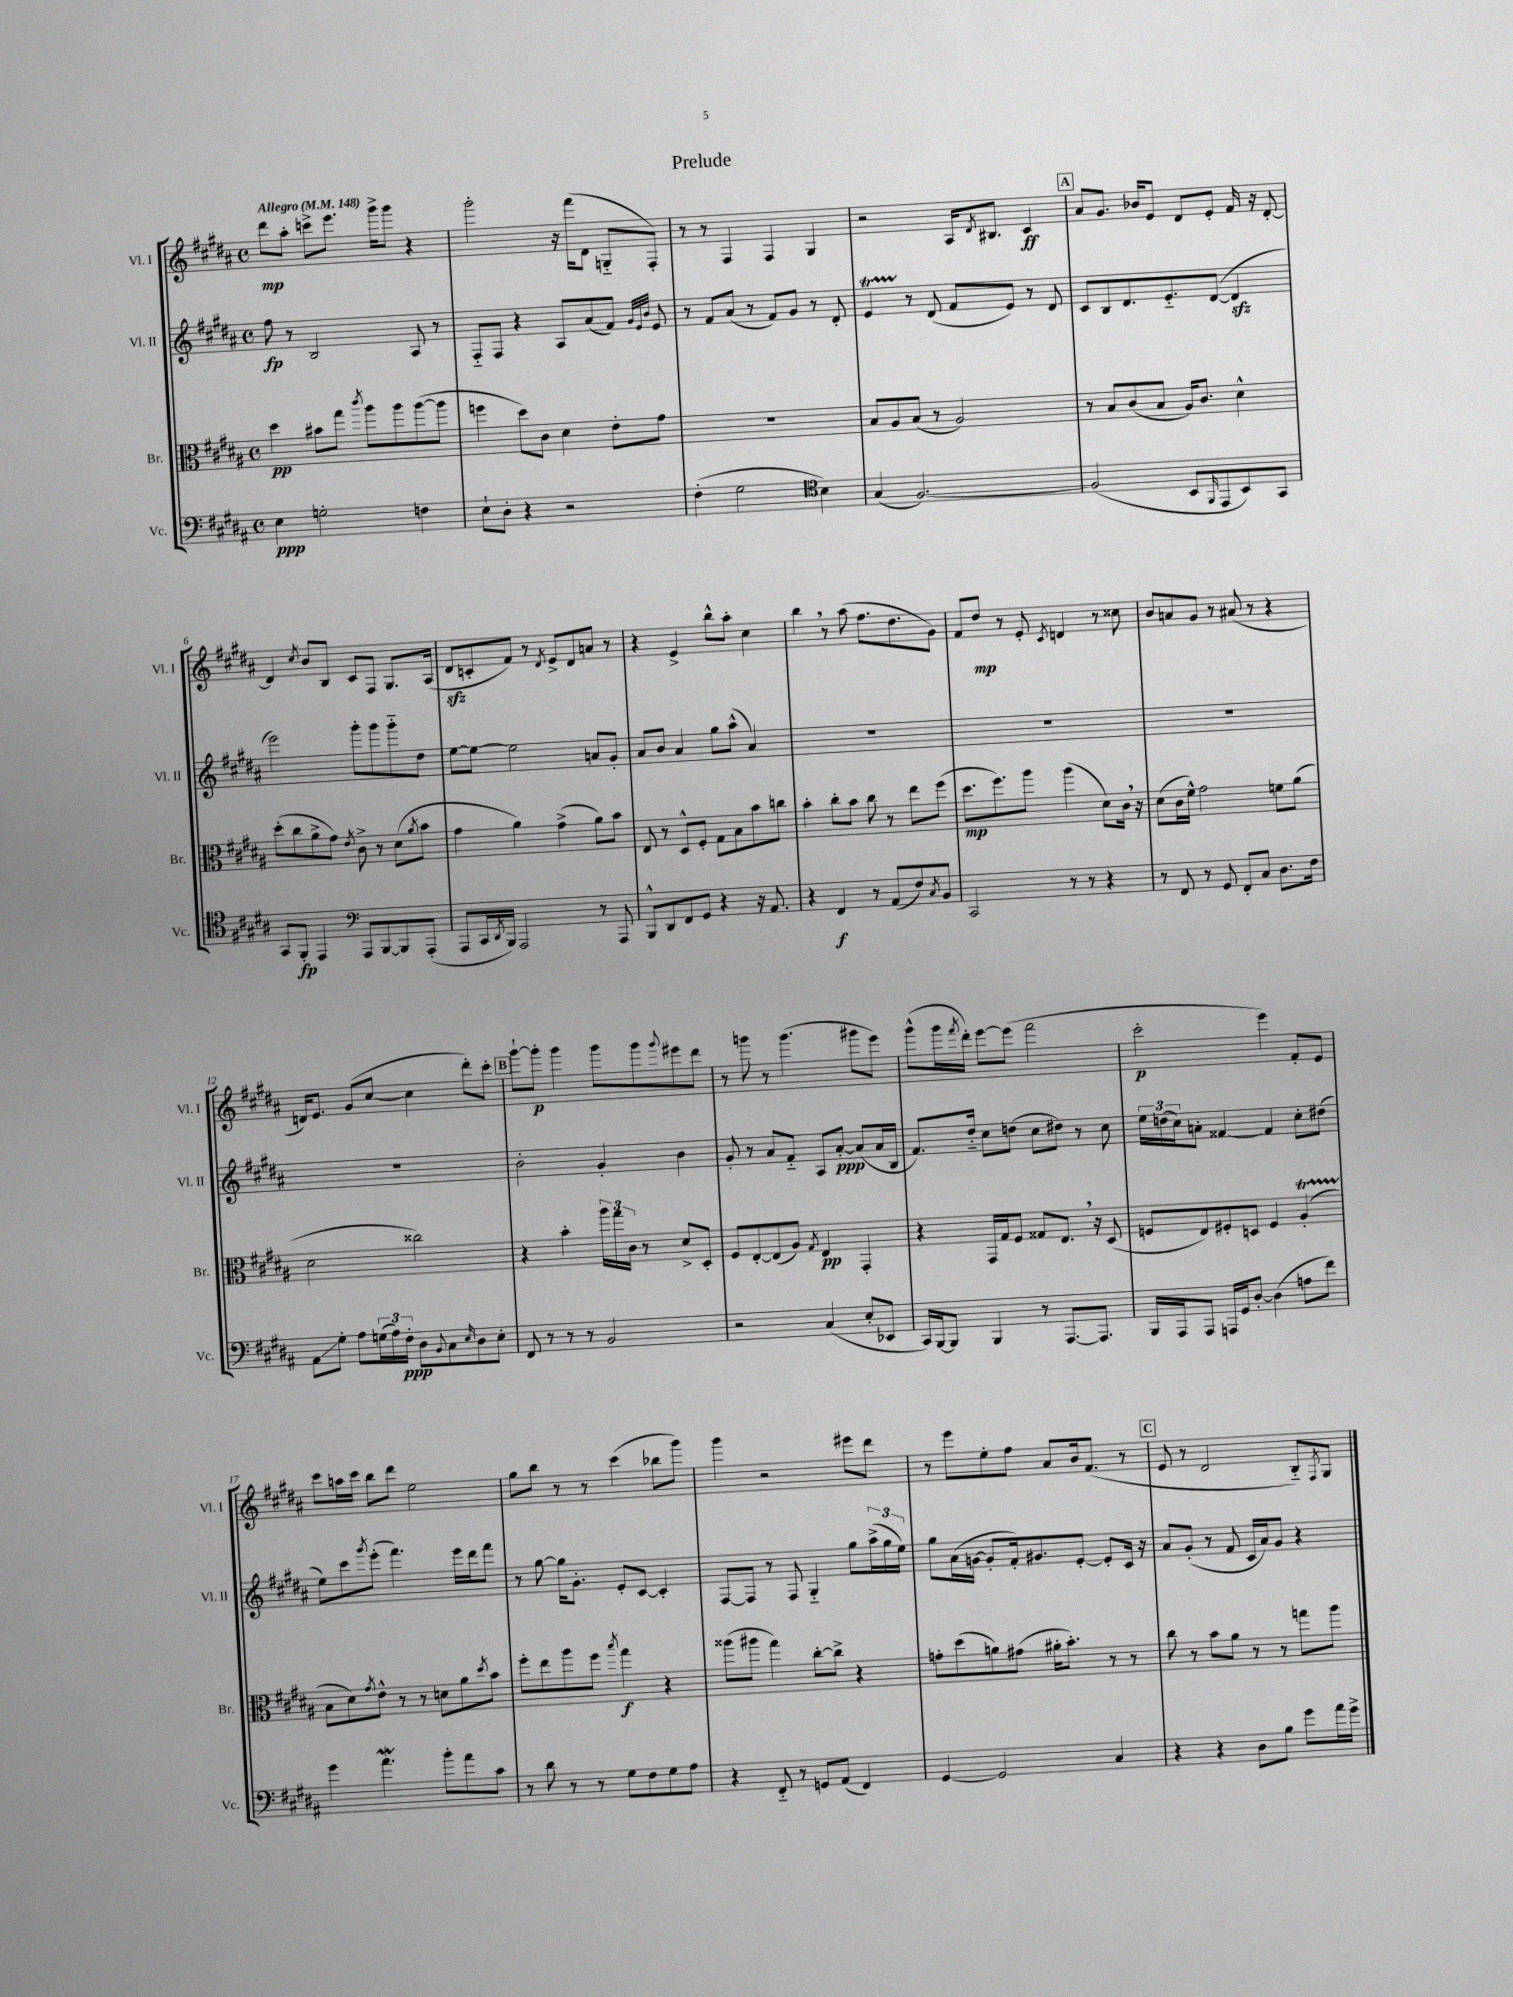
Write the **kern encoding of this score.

**kern	**kern	**kern	**kern
*staff4	*staff3	*staff2	*staff1
*clefF4	*clefC3	*clefG2	*clefG2
*k[f#c#g#d#a#]	*k[f#c#g#d#a#]	*k[f#c#g#d#a#]	*k[f#c#g#d#a#]
*M4/4	*M4/4	*M4/4	*M4/4
*met(c)	*met(c)	*met(c)	*met(c)
*MM148	*MM148	*MM148	*MM148
4E	4dd#	8ff#	8ddd#
.	.	8r	8aa#'
2G'	8b#	2B	8ccc^
.	8gg#	.	8.eee
.	8qccc#	.	.
.	8aa#	.	.
.	.	.	16ggg#^
.	8aa#	.	8ggg#
4F	([8aa#	8A#	4r
.	8aa#]	8r	.
=	=	=	=
8E`	4ff	8F#'~	2ggg#'
8D#'	.	8F#	.
4r	8dd#)	4r	.
.	8c#	.	.
2r	4d#	8A#	16r
.	.	.	(16fff#
.	.	(8a#	8d#
.	8e'	8f#)	8G'~
.	.	32qqg#	.
.	.	32qqe	.
.	.	32qqb	.
.	8g#	8e	8F#')
=	=	=	=
(4F#'	1r	8r	8r
.	.	8f#	8r
2G#	.	(8a#	4F#
.	.	8r	.
.	.	8f#)	4F#
.	.	8g#	.
*clefC4	*	*	*
4B)	.	8r	4G#
.	.	8d#'	.
=	=	=	=
(4G#	8B	4e	2r
.	8A#	.	.
[2.F#)	(8B	8r	.
.	8r	(8d#	.
.	2A#)	8f#	16A#
.	.	.	8qd#
.	.	.	8.B#
.	.	8e)	.
.	.	8r	4c#
.	.	8d#	.
=	=	=	=
(2F#]	8r	8c#	8a#
.	8B	8B	8.g#
.	(8c#	8.d#	.
.	.	.	16b-
.	8B	.	8e
.	.	8.e'~	.
8BB	16A#)	.	8d#
.	8.c#	.	.
16qqFF#	.	.	.
8EE	.	([8d#	8e'
8BB)	4d#^^	4d#]	16f#
.	.	.	16r
8GG#	.	.	[8d#'
=	=	=	=
8GG#	(8dd#'	2eee)	4d#]
8FF#'	8cc#	.	.
.	.	.	8qcc#
4EE	8a#^	.	8b
.	8g#)	.	8B
*clefF4	*	*	*
.	8qe	.	.
8AAA#	8c#^	8ggg#'	8c#
[8BBB	8r	8ggg#	8F#
8BBB]	(8d#	8ggg#'~	8.G#
.	8qa#	.	.
(8AAA#'	8b	8dd#	.
.	.	.	(16A#
=	=	=	=
8AAA#	4g#	[8ee	8d#
16CC#	.	8ee_	8c'
8qDD#	.	.	.
16BBB)	.	.	.
2AAA#	4a#)	2ee]	8f#)
.	.	.	8r
.	.	.	8qd#
.	(4g#^	.	8e^
.	.	.	8d#
8r	8a#)	8a	8a
8AAA#	8b	8g#'	8r
=	=	=	=
8BBB^^	8E	8a#	4r
8DD#	8r	8b	.
8FF#	8D#^^	4a#	4e^
8GG#	8F#'	.	.
4r	8G#	8gg#	8bb^^
.	8B	(8aa#^^	8aa#'
16r	8b	4a#)	4cc#
8.AA#	.	.	.
.	8cc	.	.
=	=	=	=
4r	4b'	1r	4bb
4FF#	8cc#'	.	8r
.	8b	.	(8aa#
8r	8cc#	.	8.ff#
(8AA#	8r	.	.
.	.	.	8.dd#
8F#)	8ee	.	.
8qC#	.	.	.
8BB	(8ff#	.	8g#)
=	=	=	=
2CC#	8.dd#	1r	8f#
.	.	.	8dd#
.	8.ff#)	.	.
.	.	.	8r
.	8aa#	.	8e'
.	.	.	8qc#
8r	(4aa#	.	4d
8r	.	.	.
4r	8d#)	.	8r
.	16c#	.	8cc##
.	16r	.	.
=	=	=	=
8r	(8d#	1r	8b
8FF#	16c#	.	8a
.	16f#^^)	.	.
8r	2g#	.	8g#
8GG#	.	.	8r
8FF#'	.	.	(8a#
8C#	.	.	8r
8.D#	8f	.	4r
.	(8a#	.	.
16F#	.	.	.
=	=	=	=
8AA#	2d#	1r	16d)
.	.	.	8.e
8G#'	.	.	.
8A#	.	.	(8g#
(24G	.	.	[8cc#
24A#)	.	.	.
24F#'	.	.	.
8D#	2cc##)	.	4cc#]
8qqBB	.	.	.
8C#	.	.	.
16qqE	.	.	.
8D#	.	.	8ddd#')
8E'	.	.	8ccc#'
=	=	=	=
8FF#	4r	2b'	[8ggg#`
8r	.	.	8ggg#']
8r	4b'	.	4ggg#
8r	.	.	.
2BB	24aa#	4g#'	8ggg#
.	24gg#	.	.
.	24c#	.	.
.	8r	.	8ggg#
.	.	.	8qqggg#
.	8d#^	4b	8eee#
.	8D#'	.	8ddd#
=	=	=	=
2r	8F#	8g#'	8r
.	[8E'	8r	8ggg
.	(8E]	8a#	8r
.	8A#)	8f#'~	(4.ggg
.	8qG#	.	.
(4C#	4E	8A#	.
.	.	[8a#'	.
8E'	4GG#'	(8a#]	8ggg#
8EE-	.	16a#	8eee)
.	.	16B	.
=	=	=	=
16CC#)	4r	8.f#)	(8ggg#^^
[16BBB	.	.	.
8BBB]	.	.	16ggg#
.	.	.	8qfff#
.	.	16dd#'~	16ddd#')
4BBB	16GG#	8cc#	[8eee
.	16G#	.	.
.	8F#	(8dd	(8eee]
8r	8G##	8cc#	2fff#
[8.AAA#	8.E	8dd#)	.
.	.	8r	.
8.AAA#]	16r	.	.
.	(8D#	8cc#	.
=	=	=	=
16BBB	8F	24ee	2ccc#'
.	.	(24dd	.
16AAA#	.	.	.
.	.	24cc#)	.
8AAA#	8E)	8a'	.
16AAA	8F#'	[4f##	.
16GG#	.	.	.
[8D#'	8D	.	.
(4D#]	4F#	4f##]	4eee)
8A	(4A#'	8cc#'	8f#'
8f#)	.	(8dd#	8e
=	=	=	=
4g#	8B	8ee)	8ccc#
.	8d#)	8ccc#	16aa
.	.	.	16ccc#
.	8qg#	8qggg#	.
4.a#	8e^^	(8eee'	8bb
.	8r	4.fff#)	8ddd#
.	8r	.	2ee
8b'	8d	.	.
8a#	8a#	16eee	.
.	.	16ddd#	.
.	8qdd#	.	.
8c#	8b	8fff#	.
=	=	=	=
8r	8ff#'	8r	8gg#
8d#	8ee	[8gg#	8bb
8r	8aa#	16gg#]	8r
.	.	8.g#'	.
8r	8ff#	.	8r
.	8qbb	.	.
8G#	4gg#	8e'	(4ccc#
8F#	.	[8c#	.
8G#	4r	4c#']	8bb-
8A#	.	.	8ggg#)
=	=	=	=
4r	(8aa##	[8F#	4ggg#
.	8aa#	8F#]	.
8FF#'~	4gg#)	8r	2r
8r	.	8F#	.
8GG	[8cc#'	4G#'~	.
(8AA#	8cc#^]	.	.
4FF#)	4r	8gg#	8eee#
.	.	(24aa#^	8ddd#
.	.	24gg#	.
.	.	24ee)	.
=	=	=	=
[4GG#	8g'	8gg#	8r
.	(8dd#	(16a#	8eee
.	.	[16g	.
2GG#]	8a)	8g']	8ee'
.	(8g#	16f#')	8ff#
.	.	8.g#	.
.	16a#'	.	8a#
.	8.b')	.	.
.	.	[8e'	16b
.	.	.	(8.f#
4C#	8r	8e']	.
.	8r	16c#	8r
.	.	16r	.
=	=	=	=
4r	8cc#	8a#	8e
.	8r	(8g#'	8r
4r	8b	8r	2d#
.	8a#	8f#	.
8D#	8r	16c#	.
.	.	16a#)	.
8B	8r	8g#	.
8g#	8gg	4r	8B'~)
.	.	.	8qF#
16a#	8aa#	.	8G#
16g#^	.	.	.
==	==	==	==
*-	*-	*-	*-
